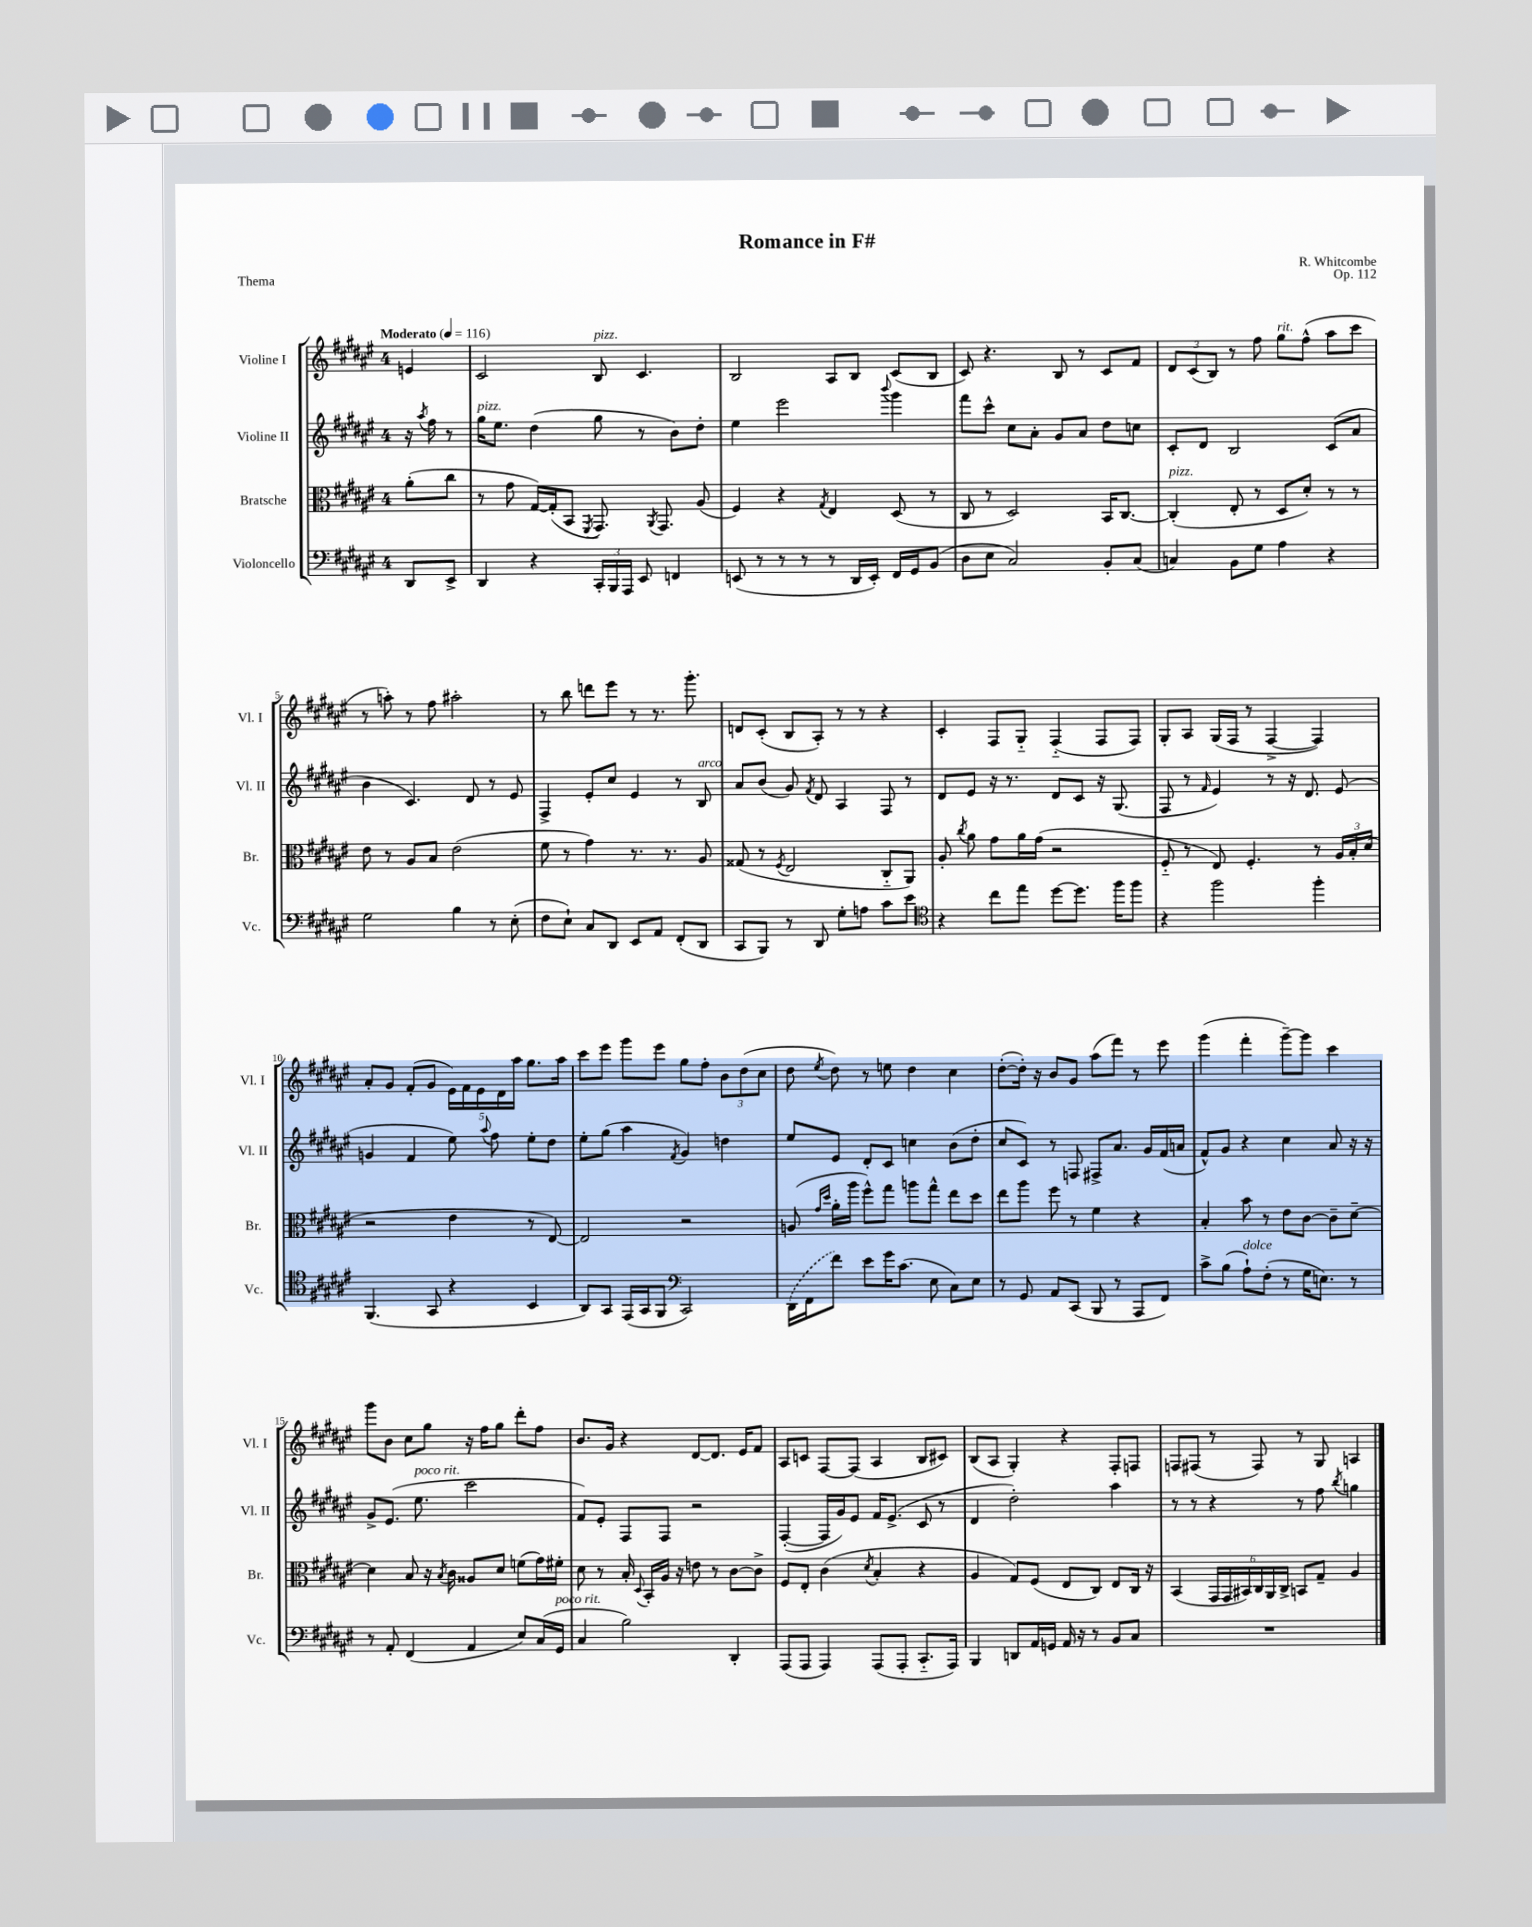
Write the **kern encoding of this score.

**kern	**kern	**kern	**kern
*staff4	*staff3	*staff2	*staff1
*clefF4	*clefC3	*clefG2	*clefG2
*k[f#c#g#d#a#e#]	*k[f#c#g#d#a#e#]	*k[f#c#g#d#a#e#]	*k[f#c#g#d#a#e#]
*M4/4	*M4/4	*M4/4	*M4/4
*MM116	*MM116	*MM116	*MM116
8DD#	(8a#'	16r	4e
.	.	8qaa#	.
.	.	16ff#	.
8EE#^	8cc#	8r	.
=	=	=	=
4DD#	8r	16gg#	2c#
.	.	8.ee#	.
.	8g#	.	.
4r	[16G#)	(4dd#	.
.	(16G#']	.	.
.	8BB	.	.
.	8qFF#	.	.
24CC#'	8.GG#)	8gg#	8B
24BBB	.	.	.
24AAA#	.	.	.
8EE#	.	8r	4.c#
.	8qAA#	.	.
.	8.GG#	.	.
4FF	.	8b)	.
.	(8A#	8dd#'	.
=	=	=	=
(8EE	4F#)	4ee#	2B
8r	.	.	.
8r	4r	2eee#	.
8r	.	.	.
.	8qG#	.	.
8r	4E#	.	8A#
16DD#	.	.	8B
16EE')	.	.	.
.	.	8qqbbb	.
16FF#	(8D#	4ggg#	(8c#
16GG#	.	.	.
(8BB	8r	.	8B
=	=	=	=
8D#	8C#	8fff#	8c#)
8E#	8r	8ccc#^^	4.r
2C#)	2D#)	8cc#	.
.	.	8a#'	.
.	.	8g#	8B
.	.	8a#	8r
8BB'	16BB	8dd#	8c#
.	[8.C#	.	.
(8C#	.	8cc	8f#
=	=	=	=
4C)	(4C#']	8c#'	12d#
.	.	.	(12c#
.	.	8d#	.
.	.	.	12B)
8BB	8E#'	2B	8r
8G#	8r	.	8ff#
4A#	8D#	.	8gg#
.	8d#')	.	(8ff#^^
4r	8r	(8c#	8aa#
.	8r	8a#	8ccc#
=	=	=	=
2G#	8e#	4b	8r
.	8r	.	8aa')
.	8A#	4.c#)	8r
.	8B	.	8ff#
4B	(2e#	.	2aa#'
.	.	8d#	.
8r	.	8r	.
(8E#'	.	8e#	.
=	=	=	=
8F#	8f#	4F#^	8r
8E#`)	8r	.	8bb
8C#	4g#)	8e#'	8ddd
8DD#	.	8cc#	8eee#
8EE#	8.r	4e#	8r
8AA#	.	.	8.r
.	8.r	.	.
(8FF#'	.	8r	.
.	.	.	8.ggg#'
8DD#	8A#	8B	.
=	=	=	=
8CC#	(8G##	8a#	8d
8BBB)	8r	(8b	(8c#'
.	8qF#	.	.
8r	2E#	8g#)	8B
.	.	8qf#	.
8DD#	.	8d#	8A#')
8G#'	.	4A#	8r
8A	.	.	8r
8c#	8C#'~	8F#	4r
8e#	8AA#)	8r	.
=	=	=	=
*clefC4	*	*	*
4r	8A#'	8d#	4c#'
.	8qcc#	.	.
.	8a#	8e#	.
8cc#	8g#	16r	8F#
.	.	8.r	.
8ee#	16a#	.	8G#'~
.	(16g#	.	.
[8dd#	2r	8d#	(4F#'~
8.dd#]	.	8c#	.
.	.	16r	8F#
16ff#	.	(8.G#	.
8ff#	.	.	8F#)
=	=	=	=
4r	8F#'~	8F#	8G#'
.	8r	8r	8A#
.	.	16qqf#	.
2ff#	8E#)	4e#)	(16G#
.	.	.	16F#
.	4.F#'	.	8r
.	.	8r	[4F#^
.	.	16r	.
.	.	8.d#	.
4ff#'	8r	.	4F#])
.	24A#	(8e#	.
.	24B'	.	.
.	(24d#	.	.
=	=	=	=
(4.FF#	2r	4g	8a#'
.	.	.	8g#
.	.	4f#	(8f#'
8GG#	.	.	8g#
4r	4e#	8ee#)	20e#)
.	.	.	20f#
.	.	.	20e#
.	.	8qqaa#	.
.	.	8ff#	.
.	.	.	20d#
.	.	.	20aa#
4BB	8r	8ee#'	8.gg#
.	[8E#)	8dd#	.
.	.	.	16aa#
=	=	=	=
8AA#)	2E#]	8ee#'	8ccc#
8GG#	.	(8gg#	8eee#
(16EE#	.	4aa#	8ggg#
16GG#	.	.	.
8FF#	.	.	8eee#
*clefF4	*	*	*
.	.	8qf#	.
2CC#)	2r	4g#)	8gg#
.	.	.	8ff#'
.	.	4dd	12b
.	.	.	(12dd#
.	.	.	12cc#
=	=	=	=
(16DD#	(8A	8ee#	8dd#
16FF#	.	.	.
.	16qqg#	.	.
.	16qqdd#	.	8qee#
8f#)	16a#'	8e#	8dd#)
.	16aa#	.	.
8e#	8ff#^^)	8d#'	8r
16g#	8gg#	8c#	8ee
(8.c#	.	.	.
.	8aa	4cc	4dd#
8E#	8gg#^^	.	.
8C#)	8ee#	(8b	4cc#
8E#	8dd#	8dd#'	.
=	=	=	=
8r	8ee#	8cc#	([8dd#'
8GG#	8aa#	8c#)	16dd#'])
.	.	.	16r
8AA#	8ff#	8r	8b
(8CC#	8r	8F	8g#
8BBB	4f#	8F#^	(8aa#
8r	.	8.a#	8fff#)
8AAA#	4r	.	8r
.	.	16g#	.
8FF#)	.	(16f#	8eee#
.	.	16a	.
=	=	=	=
8c#^	4B'	8f#^^)	(4ggg#
(8B	.	8g#	.
8A#`)	8b	4r	4fff#'
(8F#'	8r	.	.
8r	8e#	4cc#	[8ggg#~)
16G#	[8c#	.	8ggg#]
8.E)	.	.	.
.	8c#~]	8a#	4ccc#
8r	[8d#~	16r	.
.	.	16r	.
=	=	=	=
8r	4d#]	8g#^	8ggg#
8AA#'	.	(8.e#	8b
(4FF#	8B	.	8cc#
.	.	8.ee#	.
.	16r	.	8gg#
.	8qB	.	.
.	16c#	.	.
4AA#	8A##	2ccc#	16r
.	.	.	16ff#
.	8d#	.	8gg#
8E#)	(8f	.	8ddd#'
(16C#	16g#)	.	8ff#
16GG#	16f#'	.	.
=	=	=	=
4C#	8d#	8f#)	8.b
.	8r	8e#'	.
.	.	.	16g#
2B)	16B'	8F#	4r
.	8qqD#	.	.
.	16BB'	.	.
.	16A#	8F#	.
.	16r	.	.
.	8e	2r	[8d#
.	8r	.	8.d#]
4DD#'	[8c#	.	.
.	.	.	16e#
.	8c#^]	.	8f#
=	=	=	=
(8AAA#	8F#	([4F#'	8A#
8AAA#	8E#'	.	8c
4AAA#)	(4c#	16F#]	[8F#
.	.	16g#)	.
.	.	8e#	(8F#]
.	8qd#	.	.
(8AAA#	4B'	16f#	4A#
.	.	(8.e#^	.
8AAA#'	.	.	.
8.CC#'~	4r	8c#	8B
.	.	8r	8c#)
16AAA#)	.	.	.
=	=	=	=
4BBB	4A#	4d#	(8B
.	.	.	8A#
8DD	8G#)	2dd#')	4G#')
16AA#	(8F#	.	.
16GG	.	.	.
16AA#	8E#	.	4r
16r	.	.	.
8r	8C#)	.	.
8BB	8E#	4aa#	8F#'
8C#	16C#	.	8F
.	16r	.	.
=	=	=	=
1r	(4BB	8r	8F
.	.	8r	(8F#
.	24GG#	4r	8r
.	24GG#	.	.
.	24BB#)	.	.
.	24C#	.	8F#)
.	24AA#	.	.
.	24C#^	.	.
.	8BB	8r	8r
.	8G#~	8ff#	8G#
.	.	8qbb	.
.	4A#	4gg	4A
==	==	==	==
*-	*-	*-	*-
